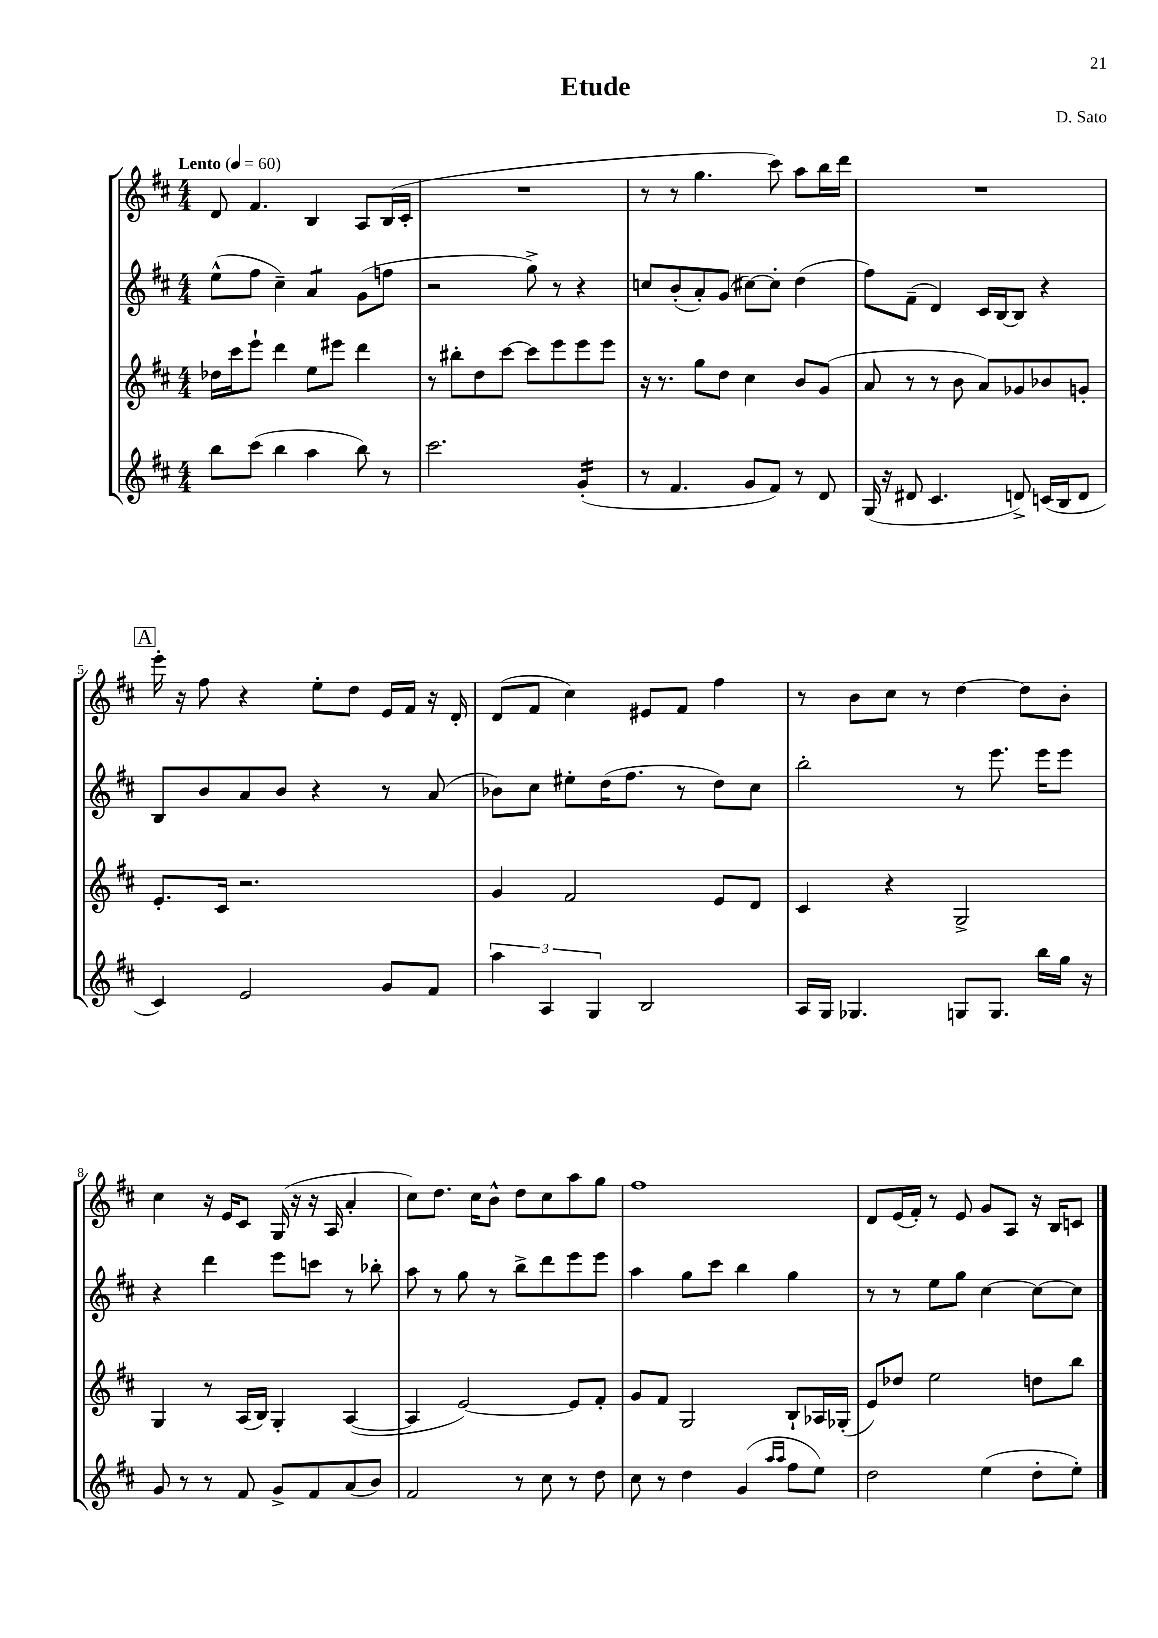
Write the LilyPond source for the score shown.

\header { title = "Etude" composer = "D. Sato" }
<<
\new StaffGroup <<
\new Staff = "s0" {
    \clef treble \key d \major \numericTimeSignature \time 4/4 \tempo "Lento" 4 = 60
    d'8 fis'4. b4 a8 b16( cis'16-. |
    R1 |
    r8 r8 g''4. cis'''8) a''8 b''16 d'''16 |
    R1 |
    \mark \markup { \box "A" } e'''16-. r16 fis''8 r4 e''8-. d''8 e'16 fis'16 r16 d'16-. |
    d'8( fis'8 cis''4) eis'8 fis'8 fis''4 |
    r8 b'8 cis''8 r8 d''4~ d''8 b'8-. |
    cis''4 r16 e'16 cis'8 g16( r16 r16 a16 a'4-. |
    cis''8) d''8. cis''16 b'8-^ d''8 cis''8 a''8 g''8 |
    fis''1 |
    d'8 e'16( fis'16-.) r8 e'8 g'8 a8 r16 b16 c'8 \bar "|." |
}
\new Staff = "s1" {
    \clef treble \key d \major \numericTimeSignature \time 4/4
    e''8-^( fis''8 cis''4--) a'4:8 g'8( f''8 |
    r2 g''8->) r8 r4 |
    c''8 b'8-.( a'8-.) g'8( cis''8~) cis''8-. d''4( |
    fis''8) fis'8--( d'4) cis'16 b16~ b8 r4 |
    \mark \markup { \box "A" } b8 b'8 a'8 b'8 r4 r8 a'8( |
    bes'8) cis''8 eis''8-. d''16( fis''8. r8 d''8) cis''8 |
    b''2-. r8 e'''8. e'''16 e'''8 |
    r4 d'''4 e'''8 c'''8 r8 bes''8-. |
    a''8 r8 g''8 r8 b''8-> d'''8 e'''8 e'''8 |
    a''4 g''8 cis'''8 b''4 g''4 |
    r8 r8 e''8 g''8 cis''4~ cis''8~ cis''8 \bar "|." |
}
\new Staff = "s2" {
    \clef treble \key d \major \numericTimeSignature \time 4/4
    des''16 cis'''16 e'''8-! d'''4 e''8 eis'''8 d'''4 |
    r8 bis''8-. d''8 cis'''8~ cis'''8 e'''8 e'''8 e'''8 |
    r16 r8. g''8 d''8 cis''4 b'8 g'8( |
    a'8 r8 r8 b'8 a'8) ges'8 bes'8 g'8-. |
    \mark \markup { \box "A" } e'8.-. cis'16 r2. |
    g'4 fis'2 e'8 d'8 |
    cis'4 r4 g2-> |
    g4 r8 a16( b16) g4-. a4~( |
    a4 e'2~) e'8 fis'8-. |
    g'8 fis'8 g2 b8-! aes16 ges16-.( |
    e'8) des''8 e''2 d''8 b''8 \bar "|." |
}
\new Staff = "s3" {
    \clef treble \key d \major \numericTimeSignature \time 4/4
    b''8 cis'''8( b''4 a''4 b''8) r8 |
    cis'''2. g'4:16-.( |
    r8 fis'4. g'8 fis'8) r8 d'8 |
    g16( r16 dis'8 cis'4. d'8->) c'16( b16 d'8 |
    \mark \markup { \box "A" } cis'4) e'2 g'8 fis'8 |
    \tuplet 3/2 { a''4 a4 g4 } b2 |
    a16 g16 ges4. g8 g8. b''16 g''16 r16 |
    g'8 r8 r8 fis'8 g'8-> fis'8 a'8( b'8) |
    fis'2 r8 cis''8 r8 d''8 |
    cis''8 r8 d''4 g'4( \grace { a''16 a''16 } fis''8 e''8) |
    d''2 e''4( d''8-. e''8-.) \bar "|." |
}
>>
>>
